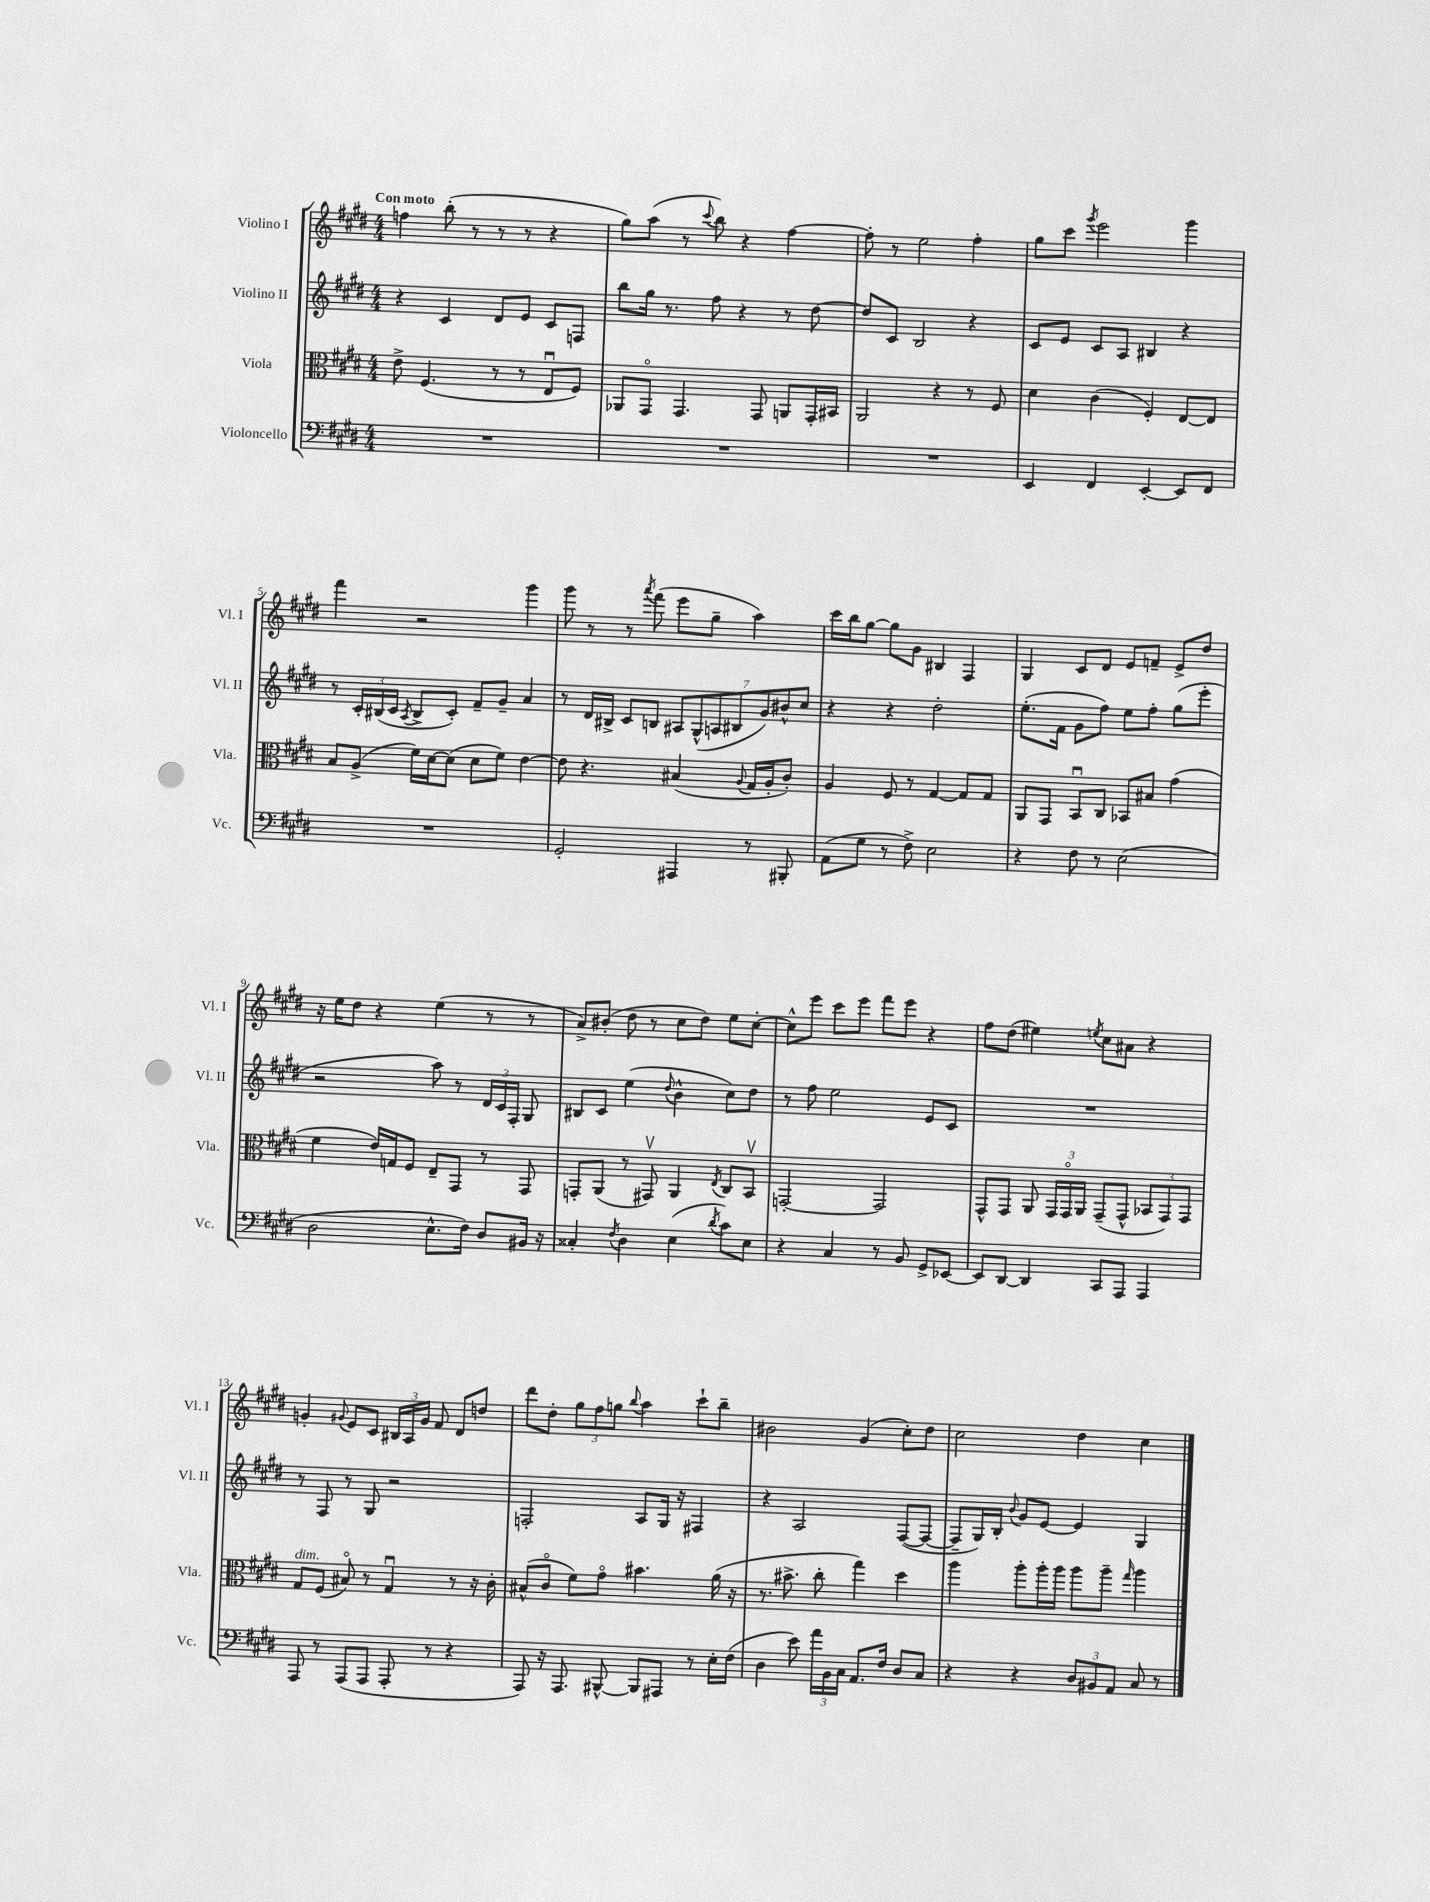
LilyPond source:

<<
\new StaffGroup <<
\new Staff = "s0" \with { instrumentName = "Violino I" shortInstrumentName = "Vl. I" } {
    \clef treble \key e \major \numericTimeSignature \time 4/4 \tempo "Con moto"
    \autoBeamOff f''4 b''8-.( r8 r8 r8 r4 |
    gis''8[) a''8]( r8 \appoggiatura { cis'''8 } b''8) r4 fis''4~ |
    fis''8-. r8 e''2 fis''4-. |
    gis''8[ cis'''8] \acciaccatura { gis'''8 } e'''2 gis'''4 |
    fis'''4 r2 gis'''4 |
    gis'''8 r8 r8 \acciaccatura { a'''8 } fis'''8( e'''8[ gis''8]-- a''4) |
    cis'''16[ b''16 gis''8]~ gis''8[ gis'8] bis4 fis4 |
    gis4 cis'8[ dis'8] e'8[ f'8]-- e'8[-> dis''8] |
    r16 e''16[ dis''8] r4 e''4( r8 r8 |
    a'8[->) bis'8]-.( dis''8 r8 cis''8[ dis''8]) e''8[ cis''8]~-. |
    cis''8[-^ e'''8] cis'''8[ e'''8] fis'''8[ e'''8] r4 |
    fis''8[ dis''8]( eis''4) \acciaccatura { e''8 } cis''8[ ais'8] r4 |
    g'4-. \appoggiatura { gis'8 } e'8[ cis'8] \tuplet 3/2 { bis16[ a16 gis'16] } fis'8 dis'8[ d''8] |
    dis'''8[ dis''8]-. \tuplet 3/2 { gis''8[ fis''8 g''8] } \appoggiatura { b''8 } a''4 cis'''8[-! b''8]-- |
    bis'2 gis'4( cis''8[-.) dis''8] |
    cis''2 dis''4 cis''4 \bar "|." |
}
\new Staff = "s1" \with { instrumentName = "Violino II" shortInstrumentName = "Vl. II" } {
    \clef treble \key e \major \numericTimeSignature \time 4/4
    \autoBeamOff r4 cis'4 dis'8[ e'8] cis'8[ f8] |
    b''8[ gis''16] r8. fis''8 r4 r8 dis''8~ |
    dis''8[ cis'8] b2 r4 |
    cis'8[ e'8] cis'8[ a8] bis4 r4 |
    r8 \tuplet 3/2 { cis'16[-. bis16( cis'16] } \acciaccatura { a8 } bis8[-> cis'8]-.) fis'8[-- gis'8]-- a'4 |
    r8 dis'16[ bis16]-> cis'8[ b8] \tuplet 7/4 { ais8[ gis8-^( a8 bis8 gis'8) bis'8-^ cis''8] } |
    r4 r4 dis''2-. |
    e''8.[-.( fis'16] gis'8[ fis''8]) e''8[ fis''8]-. gis''8[( e'''8]-. |
    r2 a''8) r8 \tuplet 3/2 { dis'16[ cis'16 fis16]-. } gis8 |
    bis8[ cis'8] e''4( \appoggiatura { dis''8 } b'4-^ cis''8[) dis''8] |
    r8 fis''8 e''2 e'8[ cis'8] |
    R1 |
    r8 fis8 r8 gis8 r2 |
    f2-. a8[ gis16] r16 fis4 |
    r4 a2 fis8[~( fis8]~ |
    fis8[-- gis16) b16]-. \appoggiatura { b'8 } gis'8[ e'8]~ e'4 gis4 \bar "|." |
}
\new Staff = "s2" \with { instrumentName = "Viola" shortInstrumentName = "Vla." } {
    \clef alto \key e \major \numericTimeSignature \time 4/4
    \autoBeamOff e'8-> fis4.( r8 r8 e8[\downbow fis8]) |
    aes,8[ gis,8]\flageolet gis,4. gis,8 a,8[ gis,16-. bis,16] |
    a,2 r4 r8 fis8 |
    dis'4 cis'4( fis4-.) e8[~ e8] |
    b8[ a8]->( fis'16[) dis'16~ dis'8]( dis'8[ fis'8]) e'4~ |
    e'8 r4. bis4( \appoggiatura { a8 } gis16[ a16-. cis'8]-.) |
    a4 fis8 r8 gis4~ gis8[ gis8] |
    a,8[ gis,8] b,8[\downbow cis8] bes,8[ bis8] gis'4( |
    fis'4 e'16[) g16 fis8] e8[-- gis,8] r8 gis,8 |
    g,8[-. a,8]( r8 gis,8\upbow) a,4 \acciaccatura { e8 } cis8[ b,8]\upbow |
    g,2~-. g,2 |
    gis,8[-^ gis,8] a,8 \tuplet 3/2 { gis,16[ gis,16\flageolet a,16] } gis,8[--( gis,8]-^ \tuplet 3/2 { bes,8[ gis,8) gis,8] } |
    gis8[^\markup { \italic "dim." } fis8]( bis8\flageolet) r8 gis4\downbow r8 r16 cis'16-. |
    bis8[-^( cis'8]\flageolet fis'8[) gis'8]\flageolet bis'4. a'16( r16 |
    r8. bis'8.-> cis''8-. gis''4) dis''4 |
    a''4 a''8[-. a''16-. a''16] a''8[ a''8]-- \grace { gis''16 } a''4 \bar "|." |
}
\new Staff = "s3" \with { instrumentName = "Violoncello" shortInstrumentName = "Vc." } {
    \clef bass \key e \major \numericTimeSignature \time 4/4
    \autoBeamOff R1 |
    R1 |
    R1 |
    e,4 fis,4 e,4~-. e,8[ fis,8] |
    R1 |
    gis,2-. ais,,4 r8 bis,,8-. |
    a,8[( gis8] r8 fis8->) e2 |
    r4 fis8 r8 e2( |
    dis2 e8.[-^ fis16]) dis8[ bis,16] r16 |
    cisis4-. \acciaccatura { fis8 } dis4 e4( \acciaccatura { dis'8 } cis'8[) e8] |
    r4 cis4 r8 b,8 gis,8[-> ees,8]~ |
    ees,8[ dis,8]~ dis,4 cis,8[ a,,8] a,,4 |
    a,,8 r8 a,,8[( a,,8] a,,8-. r8 r4 |
    a,,8) r16 a,,8. bis,,8~-^ bis,,8[ ais,,8] r8 e16[-. fis16]( |
    dis4 e'8) \tuplet 3/2 { a'16[ b,16 cis16] } a,8.[ fis16] dis8[ cis8] |
    r4 r4 \tuplet 3/2 { dis8[ bis,8 a,8] } cis8 r8 \bar "|." |
}
>>
>>
